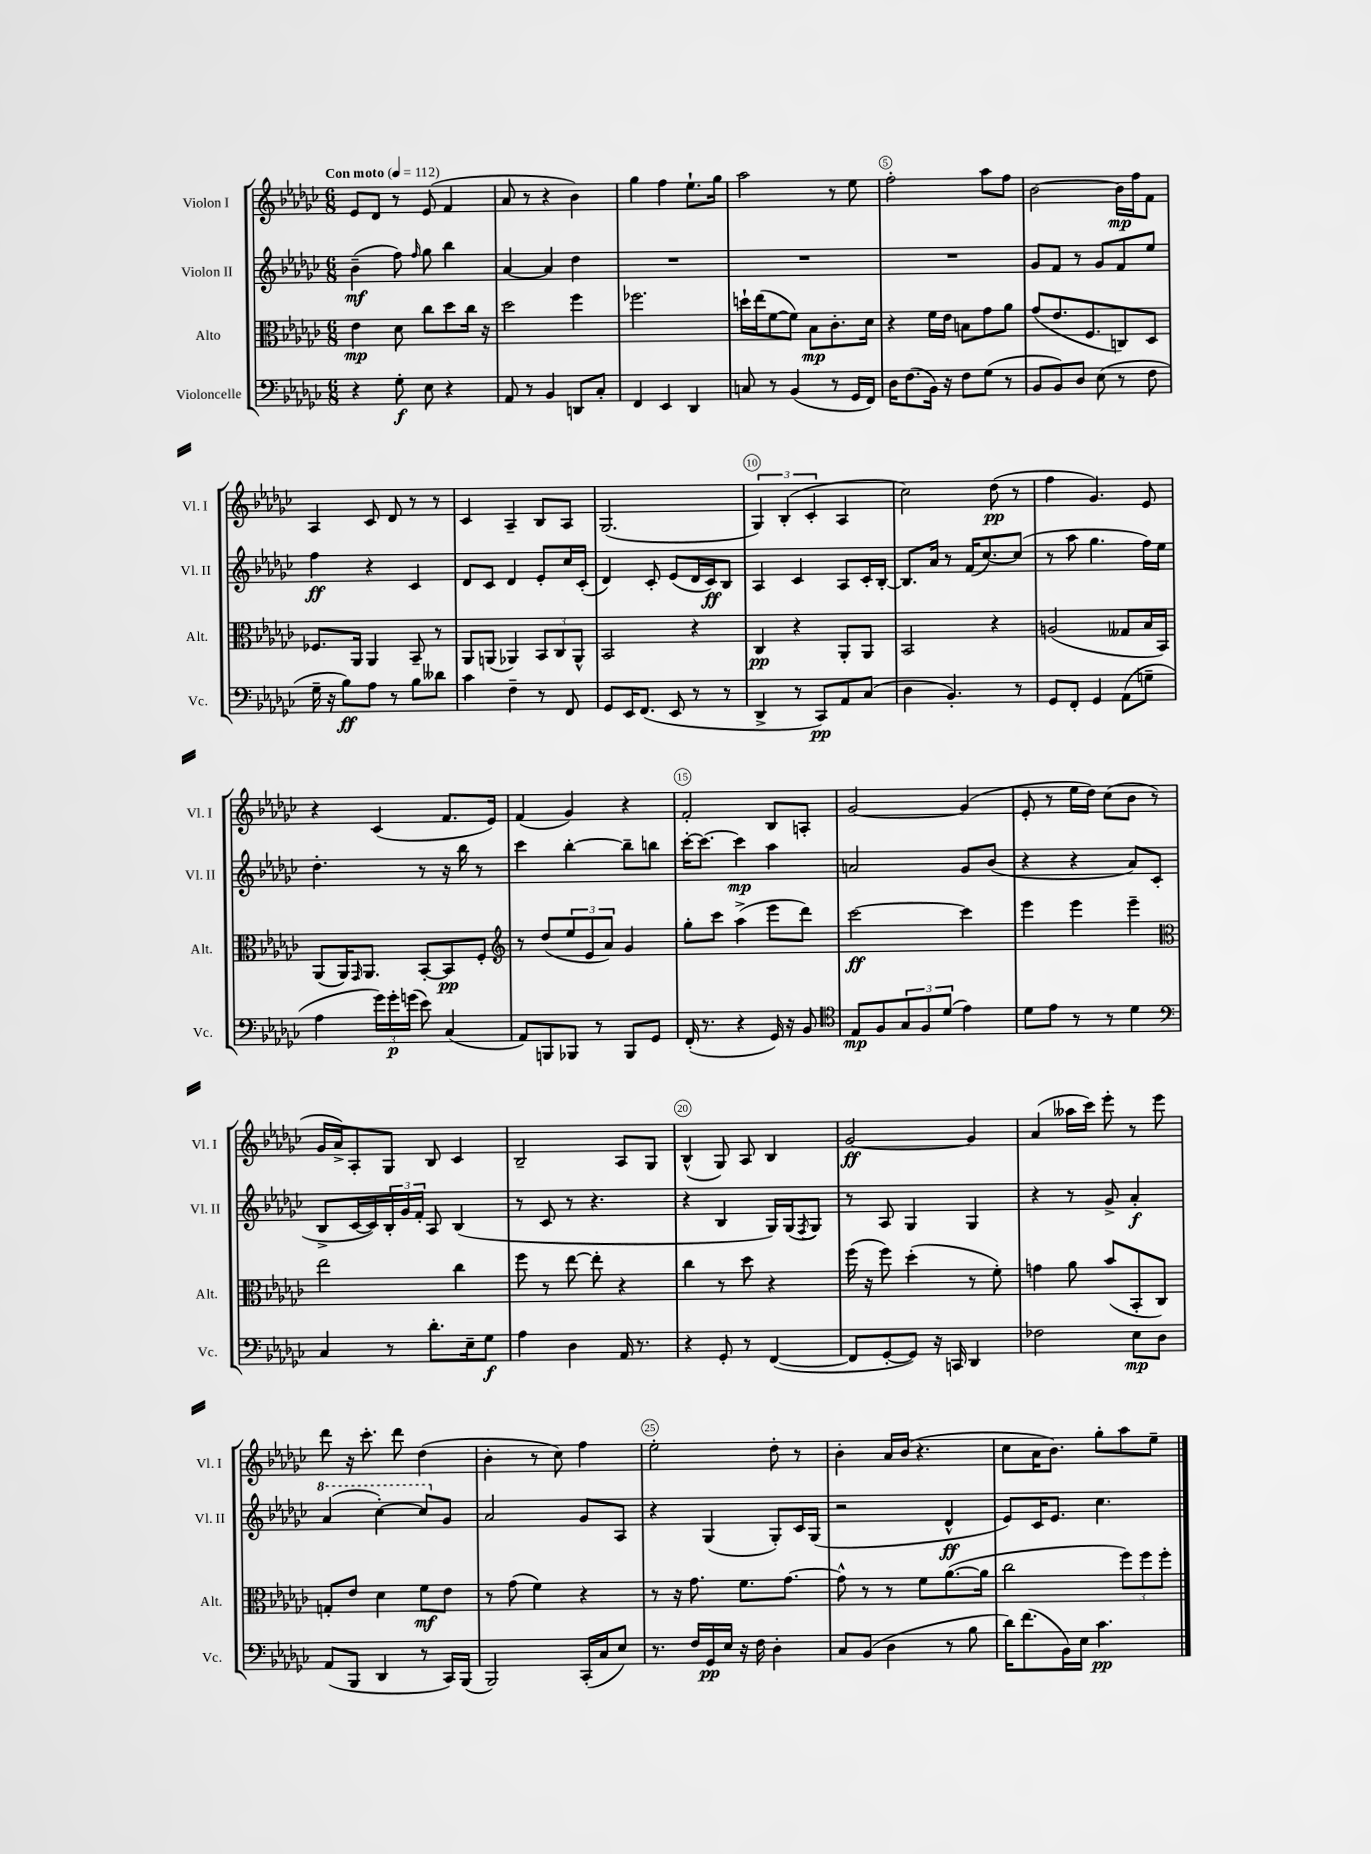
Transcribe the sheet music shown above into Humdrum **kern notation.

**kern	**kern	**kern	**kern
*staff4	*staff3	*staff2	*staff1
*clefF4	*clefC3	*clefG2	*clefG2
*k[b-e-a-d-g-c-]	*k[b-e-a-d-g-c-]	*k[b-e-a-d-g-c-]	*k[b-e-a-d-g-c-]
*M6/8	*M6/8	*M6/8	*M6/8
*MM112	*MM112	*MM112	*MM112
4r	4e-	(4b-~	8e-
.	.	.	8d-
8G-'	8d-	8ff)	8r
.	.	16qqff	.
8E-	8cc-	8gg-	(8e-
4r	8dd-	4bb-	4f
.	16cc-	.	.
.	16r	.	.
=	=	=	=
8AA-	2dd-	[4a-	8a-
8r	.	.	8r
4BB-	.	4a-]	4r
8DD	4ff	4dd-	4b-)
8C-'	.	.	.
=	=	=	=
4FF	2.ff-	2.r	4gg-
4EE-	.	.	4ff
4DD-	.	.	8.ee-`
.	.	.	16gg-
=	=	=	=
8C	16dd`	2.r	2aa-
.	(16ee-	.	.
8r	[8f	.	.
(4BB-	8f])	.	.
.	8B-	.	.
8r	8.c-'	.	8r
16GG-	.	.	8ee-
16FF)	16d-	.	.
=	=	=	=
16D-	4r	2.r	2ff'
(8.F	.	.	.
16BB-)	16f	.	.
16r	16e-	.	.
8F	8B	.	.
(8G-	8g-	.	8aa-
8r	8a-	.	8ff
=	=	=	=
8BB-	(8g-	8g-	[2b-
8BB-)	8.e-	8f	.
8D-	.	8r	.
.	8.F	.	.
(8E-	.	8g-	.
8r	8C)	8f	16b-]
.	.	.	16ff
8F	8D-	8ee-	8f
=	=	=	=
16G-~	8.F-	4ff	4A-
16r	.	.	.
8B-)	.	.	.
.	16AA-	.	.
8A-	4AA-	4r	8c-
8r	.	.	8d-
8B-	8BB-~	4c-	8r
8d--	8r	.	8r
=	=	=	=
4c-	8AA-	8d-	4c-
.	(8AA	8c-	.
4F~	4AA-)	4d-	4A-~
8r	12BB-	8e-'	8B-
.	12C-	.	.
8FF	.	16cc-	8A-
.	12AA-^^	.	.
.	.	(16c-'	.
=	=	=	=
8GG-	2BB-	4d-)	(2.G-
16EE-	.	.	.
(8.FF	.	.	.
.	.	8c-'	.
8EE-	.	(8e-	.
8r	4r	16d-	.
.	.	16c-)	.
8r	.	8B-	.
=	=	=	=
4DD-^	4C-	4A-	6G-)
.	.	.	(6B-'
8r	4r	4c-	.
.	.	.	6c-'
8CC-)	.	.	.
8AA-	8AA-'	8A-	4A-
(8C-	8AA-	16c-'	.
.	.	[16B-'	.
=	=	=	=
4D-	2BB-	8.B-]	2cc-)
.	.	16a-	.
4.BB-')	.	8r	.
.	.	(16f	.
.	.	[8.cc-)	.
.	4r	.	(8dd-
8r	.	(8cc-]	8r
=	=	=	=
8GG-	(2A	8r	4ff
8FF'	.	8aa-	.
4GG-	.	4.gg-	4.g-)
(8AA-	8G--	.	.
8G~	16B-	16ff)	8e-
.	16BB-)	16ee-	.
=	=	=	=
4A-	(8AA-	4.dd-'	4r
.	16AA-)	.	.
.	16qqGG-	.	.
.	8.AA-	.	.
24g-)	.	.	(4c-
24g-'	.	.	.
(24g	.	.	.
8e-)	[8BB-'	8r	.
(4C-	8BB-]	16r	8.f
.	.	16bb-	.
.	8F'	8r	.
.	.	.	16e-)
=	=	=	=
*	*clefG2	*	*
8AA-)	8r	4ccc-	(4f
8BBB	(8dd-	.	.
8BBB-	12ee-	[4bb-'	4g-)
.	12e-	.	.
8r	.	.	.
.	12a-)	.	.
8BBB-	4g-	8bb-~]	4r
8GG-	.	8bb	.
=	=	=	=
(16FF'	8gg-'	[16ccc-'	2f'
8.r	.	8.ccc-_	.
.	8ccc-	.	.
4r	(4aa-^	4ccc-]	.
16GG-)	8eee-	4aa-	8B-
16r	.	.	.
8BB-	8ddd-)	.	8A'
=	=	=	=
*clefC4	*	*	*
8E-	[2ccc-	2a	[2g-
8F	.	.	.
12G-	.	.	.
12F	.	.	.
(12d-	.	.	.
4e-)	4ccc-]	8g-	(4g-]
.	.	(8b-	.
=	=	=	=
8d-	4eee-	4r	8e-'
8e-	.	.	8r
8r	4eee-	4r	16ee-
.	.	.	16dd-)
8r	.	.	(8cc-
4d-	4eee-~	8a-)	8b-
.	.	(8c-	8r
=	=	=	=
*clefF4	*clefC3	*	*
4C-	2ee-	8B-^	16g-
.	.	.	16a-^)
.	.	[16c-	8A-'
.	.	16c-])	.
8r	.	24B-'	8G-
.	.	24g-	.
.	.	24f'	.
8.d-'	.	8A-	8B-
.	4cc-	(4B-	4c-
16E-~	.	.	.
8G-	.	.	.
=	=	=	=
4A-	8ff	8r	2B-~
.	8r	8c-	.
4D-	[8ee-	8r	.
.	8ee-']	4.r	.
16AA-	4r	.	8A-
8.r	.	.	.
.	.	.	8G-
=	=	=	=
4r	4cc-	4r	(4B-^^
8GG-'	8r	4B-	8G-)
8r	8dd-	.	8A-
([4FF	4r	16G-)	4B-
.	.	(16G-	.
.	.	8qF	.
.	.	8G-)	.
=	=	=	=
8FF]	(16ff	8r	[2g-
.	16r	.	.
[8GG-'	8ff)	8A-	.
8GG-])	(4dd-'	4G-	.
16r	.	.	.
16CC	.	.	.
4DD-	8r	4G-	4g-]
.	8f')	.	.
=	=	=	=
2F-	4g	4r	(4a-
.	8a-	8r	16aa--
.	.	.	16ccc-)
.	(8b-	8g-^	8eee-'
8E-	8BB-'	4a-'	8r
8D-	8C-)	.	8eee-
=	=	=	=
(8AA-	8G'	(4aa-	8ddd-
8BBB-	8e-	.	16r
.	.	.	8.ccc-'
4DD-	4d-	[4ccc-')	.
.	.	.	8ddd-
8r	8f	8ccc-]	(4dd-
16CC-)	8e-	8g-	.
(16BBB-	.	.	.
=	=	=	=
2BBB-)	8r	2a-	4b-'
.	(8g-	.	.
.	4f)	.	8r
.	.	.	8cc-)
(16CC-'	4r	8g-	4ff
16C-	.	.	.
8E-)	.	8A-	.
=	=	=	=
8.r	8r	4r	2ee-'
.	16r	.	.
16F	8.g-	.	.
16GG-	.	(4G-	.
16E-	.	.	.
16r	8.f	.	.
16F	.	.	.
4D-'	.	8G-')	8dd-'
.	[8.g-	.	.
.	.	16c-	8r
.	.	(16G-	.
=	=	=	=
8C-	8g-^^]	2r	4b-'
(8BB-	8r	.	.
4D-	8r	.	16a-
.	.	.	(16b-
.	8f	.	4.r
8r	([8.a-	4d-^^	.
8B-	.	.	.
.	16a-]	.	.
=	=	=	=
16d-)	2cc-	8e-)	8cc-
(8.f	.	.	.
.	.	16c-	16a-
.	.	8.e-	8.b-)
16BB-)	.	.	.
16E-	.	.	.
4.c-	.	4.cc-	8gg-'
.	12ff)	.	8aa-
.	12ff	.	.
.	.	.	8ee-~
.	12ff'	.	.
==	==	==	==
*-	*-	*-	*-
